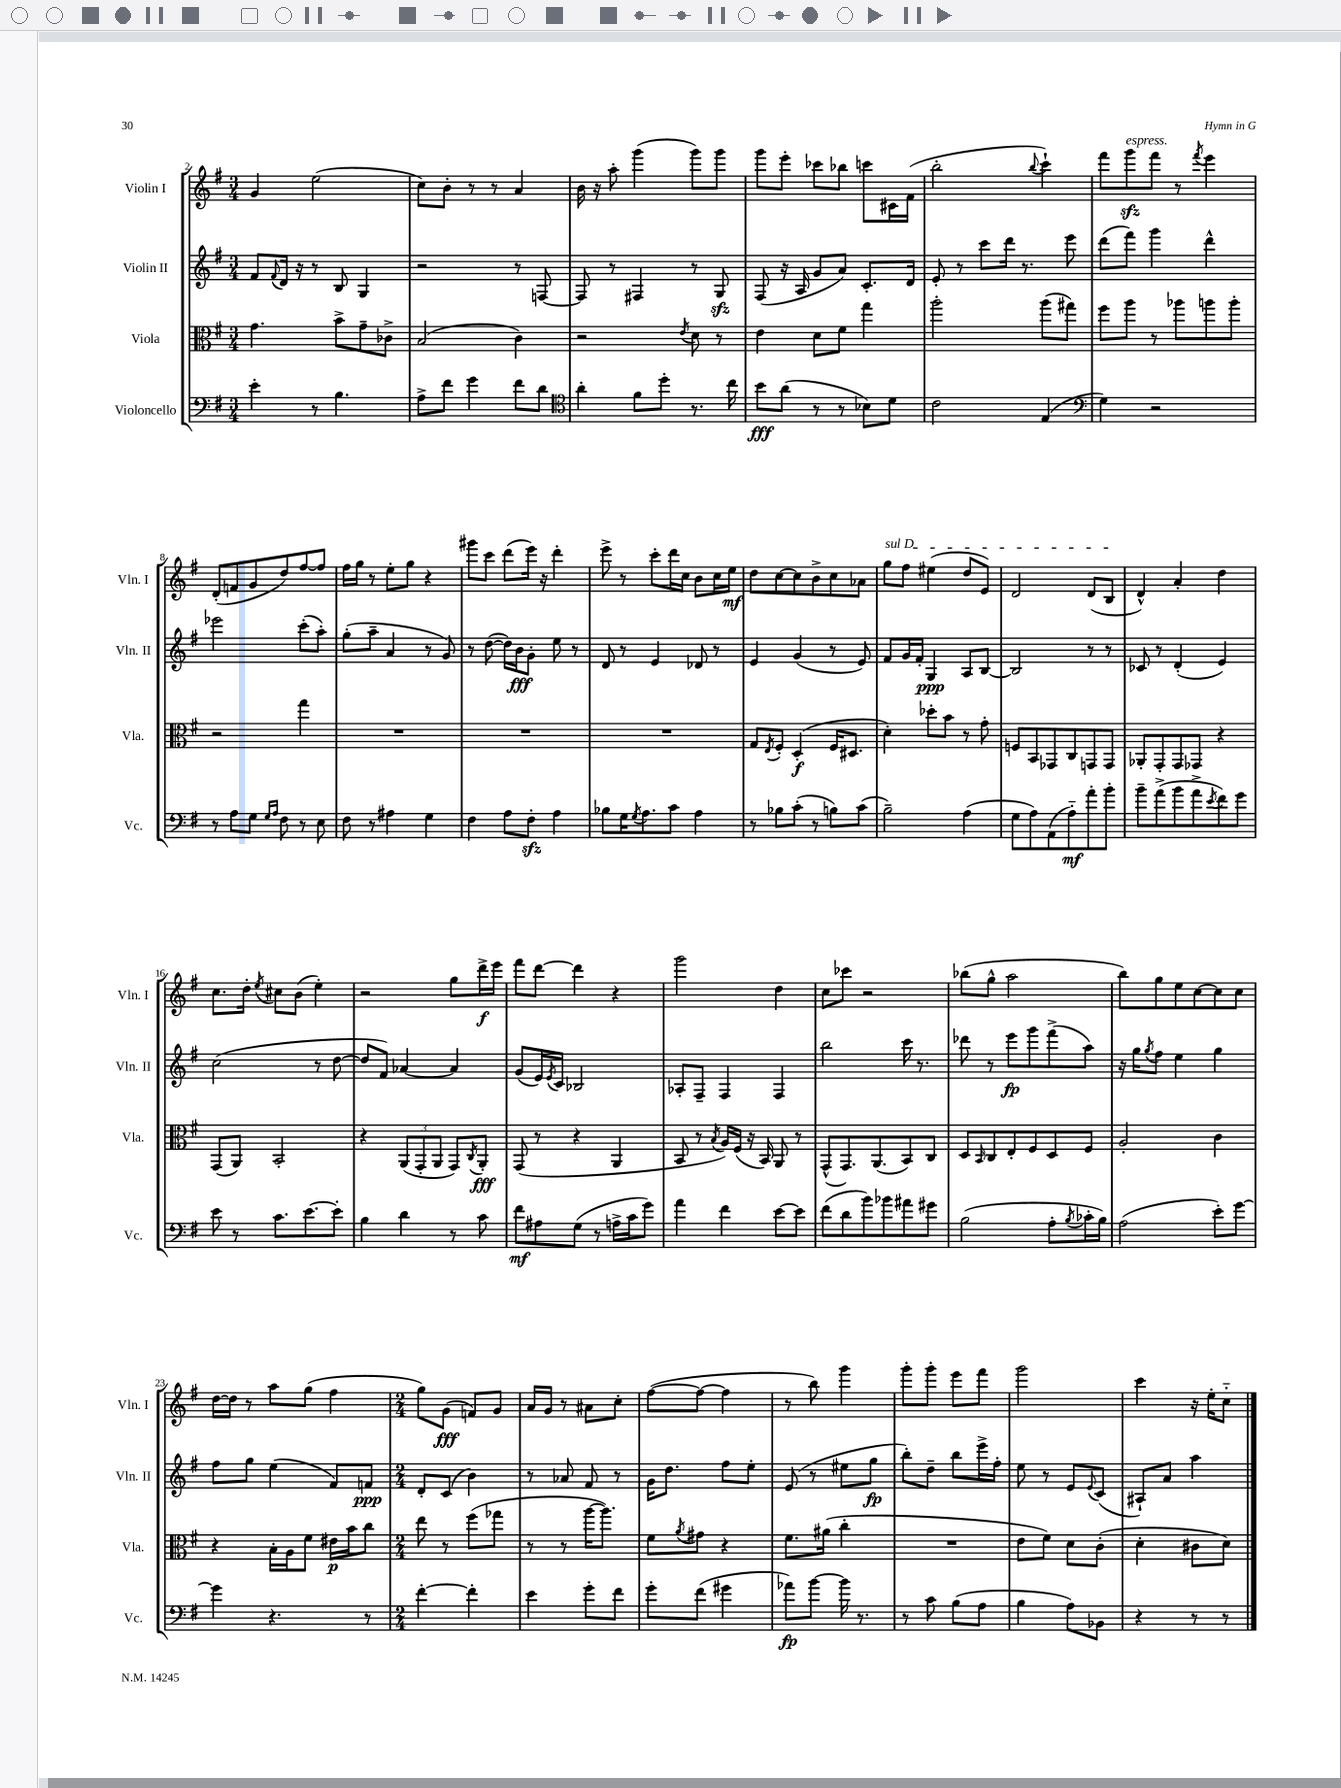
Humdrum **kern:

**kern	**kern	**kern	**kern
*staff4	*staff3	*staff2	*staff1
*clefF4	*clefC3	*clefG2	*clefG2
*k[f#]	*k[f#]	*k[f#]	*k[f#]
*M3/4	*M3/4	*M3/4	*M3/4
4e'\	4.g\	8f#/L	4g/
.	.	8qqf#/	.
.	.	16d/Jk	.
.	.	16r	.
8r	.	8r	(2ee\
4.B\	8b^\L	8B/	.
.	8g~\	4G/	.
.	8c-^\J	.	.
=	=	=	=
8A^\L	(2B/	2r	8cc\L)
8f#\J	.	.	8b'\J
4g\	.	.	8r
.	.	.	8r
8f#\L	4c\)	8r	4a/
8d\J	.	[8F/	.
=	=	=	=
*clefC4	*	*	*
4a'\	2r	8F/]	16b\
.	.	.	16r
.	.	8r	8aa'\
8f#\L	.	4F#/	(4ggg\
8dd'\J	.	.	.
.	8qe/	.	.
8.r	8d\	8r	8ggg\L)
.	8r	8G/	8ggg\J
16cc\	.	.	.
=	=	=	=
8b\L	4e\	(8F#/	8ggg\L
(8a\J	.	16r	8eee'\J
.	.	16A/	.
8r	8d\L	8g/L	8ccc-\L
8r	8f#\J	8a/J)	8bb-\J
8B-\L)	4gg\	8.c'/L	8ccc\L
8d\J	.	.	16c#\L
.	.	16d/Jk	(16f#\JJ
=	=	=	=
2c\	2aa'\	8e'/	2bb'\
.	.	8r	.
.	.	8ccc\L	.
.	.	16ddd\Jk	.
.	.	8.r	.
.	.	.	8qqbb/
(4E/	(8aa\L	.	4ccc`\)
.	8gg#\J)	8eee\	.
=	=	=	=
*clefF4	*	*	*
4G\)	8ff#\L	(8ddd\L	8fff#\L
.	8aa\J	8fff#\J)	8ggg\
2r	8r	4ggg\	8fff#\J
.	8aa-\L	.	8r
.	.	.	8qfff#/
.	8aa\	4ddd^^\	4eee\
.	8aa'\J	.	.
=	=	=	=
8r	2r	2eee-\	(8d'/L
8A\L	.	.	8f/
8G\J	.	.	8g/
16qqG/LL	.	.	.
16qqA/JJ	.	.	.
8F#\	.	.	8dd/)
8r	4gg\	(8ccc'\L	[8ff#/
8E\	.	8aa'\J)	8ff#/]J
=	=	=	=
8F#\	2.r	(8gg'\L	16ff#\LL
.	.	.	16gg\JJ
8r	.	8aa~\J	8r
4A#\	.	4a/	8ee'\L
.	.	.	8gg\J
4G\	.	8r	4r
.	.	8g/)	.
=	=	=	=
4F#\	2.r	8r	8ggg#\L
.	.	([8dd\	8ccc\J
8A\L	.	16dd\]LL)	(8ddd\L
.	.	16b\J	.
8F#'\J	.	8g'\J	16eee\Jk)
.	.	.	16r
4A\	.	8ee\	4ddd'\
.	.	8r	.
=	=	=	=
8B-\L	2.r	8d/	8eee^\
16G\K	.	8r	8r
8qG/	.	.	.
8.A\	.	.	.
.	.	4e/	8ccc'\L
8c\J	.	.	16ddd\L
.	.	.	16cc\JJ
4A\	.	8d-/	8b\L
.	.	8r	16cc\L
.	.	.	16ee\JJ
=	=	=	=
8r	8G/L	4e/	8dd\L
.	8qE/	.	.
8B-\L	8F#'/J	.	[8cc\
(8c'\J	(4D'/	(4g/	8cc\]
8r	.	.	8b^\
8B\L)	16F#/LK	8r	8cc\
.	8.D#/J	.	.
(8c\J	.	8e/)	8a-\J
=	=	=	=
2B~\)	4d'\)	8f#/L	8gg\L
.	.	16g/L	8ff#\J
.	.	16f#'/JJ	.
.	8dd-'\L	4G/	(4ee#\
.	8b\J	.	.
(4A\	8r	8A/L	8dd/L
.	8g'\	[8B/J	8e/J)
=	=	=	=
8G\L	8F/L	2B/]	2d/
8A\)	8BB/	.	.
(8AA\	8GG-/	.	.
8A'~\)	8C/	.	.
8a'\	8GG/	8r	(8d/L
8b'\J	8GG/J	8r	8B/J
=	=	=	=
8b~\L	8AA-'/L	8c-/	4d^^/)
(8a^\	8GG'/	8r	.
8b\	8GG/	(4d'/	4a'/
8a^\	8GG-/J	.	.
8qe/	.	.	.
8f#\)	4r	4e/)	4dd\
8g\J	.	.	.
=	=	=	=
8e\	(8GG/L	(2cc\	8.cc\L
8r	8AA/J)	.	.
.	.	.	16dd'\Jk
.	.	.	8qee/
8.c\L	2BB'/	.	8cc#\L
.	.	.	(8b\J
[8.e\	.	.	.
.	.	8r	4ee'\)
8e'\]J	.	[8dd\	.
=	=	=	=
4B\	4r	8dd/]L	2r
.	.	8f#/J)	.
4d\	(12AA/L	[4a-/	.
.	12GG'/	.	.
.	12AA/J	.	.
8r	8GG/L)	4a-/]	8gg\L
.	8qC/	.	.
8c\	8AA'/J	.	16ddd^\L
.	.	.	16eee\JJ
=	=	=	=
8f#\L	(8GG/	(8g/L	8fff#\L
8A#\	8r	16e/L)	[8ddd\J
.	.	8qe/	.
.	.	16c/JJ	.
(8G\J	4r	2B-/	4ddd\]
8r	.	.	.
16A^\LL	4AA/	.	4r
16c\J	.	.	.
8g\J)	.	.	.
=	=	=	=
4a\	8BB/	8A-'/L	2ggg\
.	8r	8F#~/J	.
.	8qB/	.	.
4f#\	16A/LL)	4F#/	.
.	(16F#/JJ	.	.
.	16r	.	.
.	16BB/)	.	.
[8e\L	8AA/	4F#/	4dd\
8e\]J	8r	.	.
=	=	=	=
(8f#\L	(8GG^^/L	2bb\	8cc\L
8d\	8.GG/)	.	8ccc-\J
8b\)	.	.	2r
.	(8.AA/	.	.
8b-\	.	.	.
8a#\	8BB/)	16ccc\	.
.	.	8.r	.
8g#\J	8C/J	.	.
=	=	=	=
(2B\	8D/L	8ddd-\	(8bb-\L
.	16qqBB/	.	.
.	8C/	8r	8gg^^\J
.	8E'/	8eee\L	2aa\
.	8F#/	8ggg\	.
8A'\L	8D/	(8fff#^\	.
8qB/	.	.	.
16c-'\L	8F#/J	8aa\J)	.
16B\JJ)	.	.	.
=	=	=	=
(2A\	2A'/	16r	8bb\L)
.	.	16gg\LK	.
.	.	8qgg/	.
.	.	8ff#\J	8gg\
.	.	4ee\	8ee\
.	.	.	[8cc\
8e'\L)	4c\	4gg\	8cc\]
[8g\J	.	.	8cc\J
=	=	=	=
4g\]	4r	8ff#\L	[16dd\LL
.	.	.	16dd\]JJ
.	.	8gg\J	8r
4.r	16B'\LL	(4ee\	8aa\L
.	16A\J	.	.
.	8f#\J	.	(8gg\J
.	16e#\LL	8f#/L)	4ff#\
.	16b\J	.	.
8r	8cc\J	8f/J	.
=	=	=	=
*M2/4	*M2/4	*M2/4	*M2/4
[4f#'\	8ee\	8d'/L	8gg\L)
.	8r	(8c/J	(8g\J
4f#'\]	(8ff#\L	4b\)	8f/L)
.	8gg-\J	.	8g/J
=	=	=	=
4e\	8r	8r	16a/LL
.	.	.	16g/JJ
.	8r	8a-/	8r
8g'\L	[16aa\LK	8f#/	8a#\L
.	8.aa\]J)	.	.
8f#\J	.	8r	8cc'\J
=	=	=	=
8g'\L	8f#\L	16g\LK	([8ff#\L
.	.	8.dd\J	.
.	8qa/	.	.
(8f#\J	8g#\J	.	8ff#\_J
4g#\	4r	8ff#\L	4ff#\]
.	.	8ee'\J	.
=	=	=	=
8a-\L)	8.f#\L	(8e/	8r
[8b\J	.	8r	8bb\)
.	(16a#\Jk	.	.
16b\]	4cc'\	8ee#\L	4ggg\
8.r	.	.	.
.	.	8gg\J	.
=	=	=	=
8r	2r	8bb'\L)	8ggg'\L
8c\	.	8dd~\J	8ggg'\J
(8B\L	.	8bb\L	8eee\L
8A\J	.	16eee^\L	8fff#\J
.	.	16ff#'\JJ	.
=	=	=	=
4B\	8e\L	8ee\	2ggg\
.	8f#\J)	8r	.
8A\L)	8d\L	8e/L	.
.	.	8qqe/	.
8BB-\J	(8c'\J	(8c/J	.
=	=	=	=
4r	4d'\	8A#`/L)	4ccc\
.	.	8a/J	.
8r	8c#\L	4aa\	16r
.	.	.	16ee'\LK
8r	8d\J)	.	8cc'~\J
==	==	==	==
*-	*-	*-	*-
